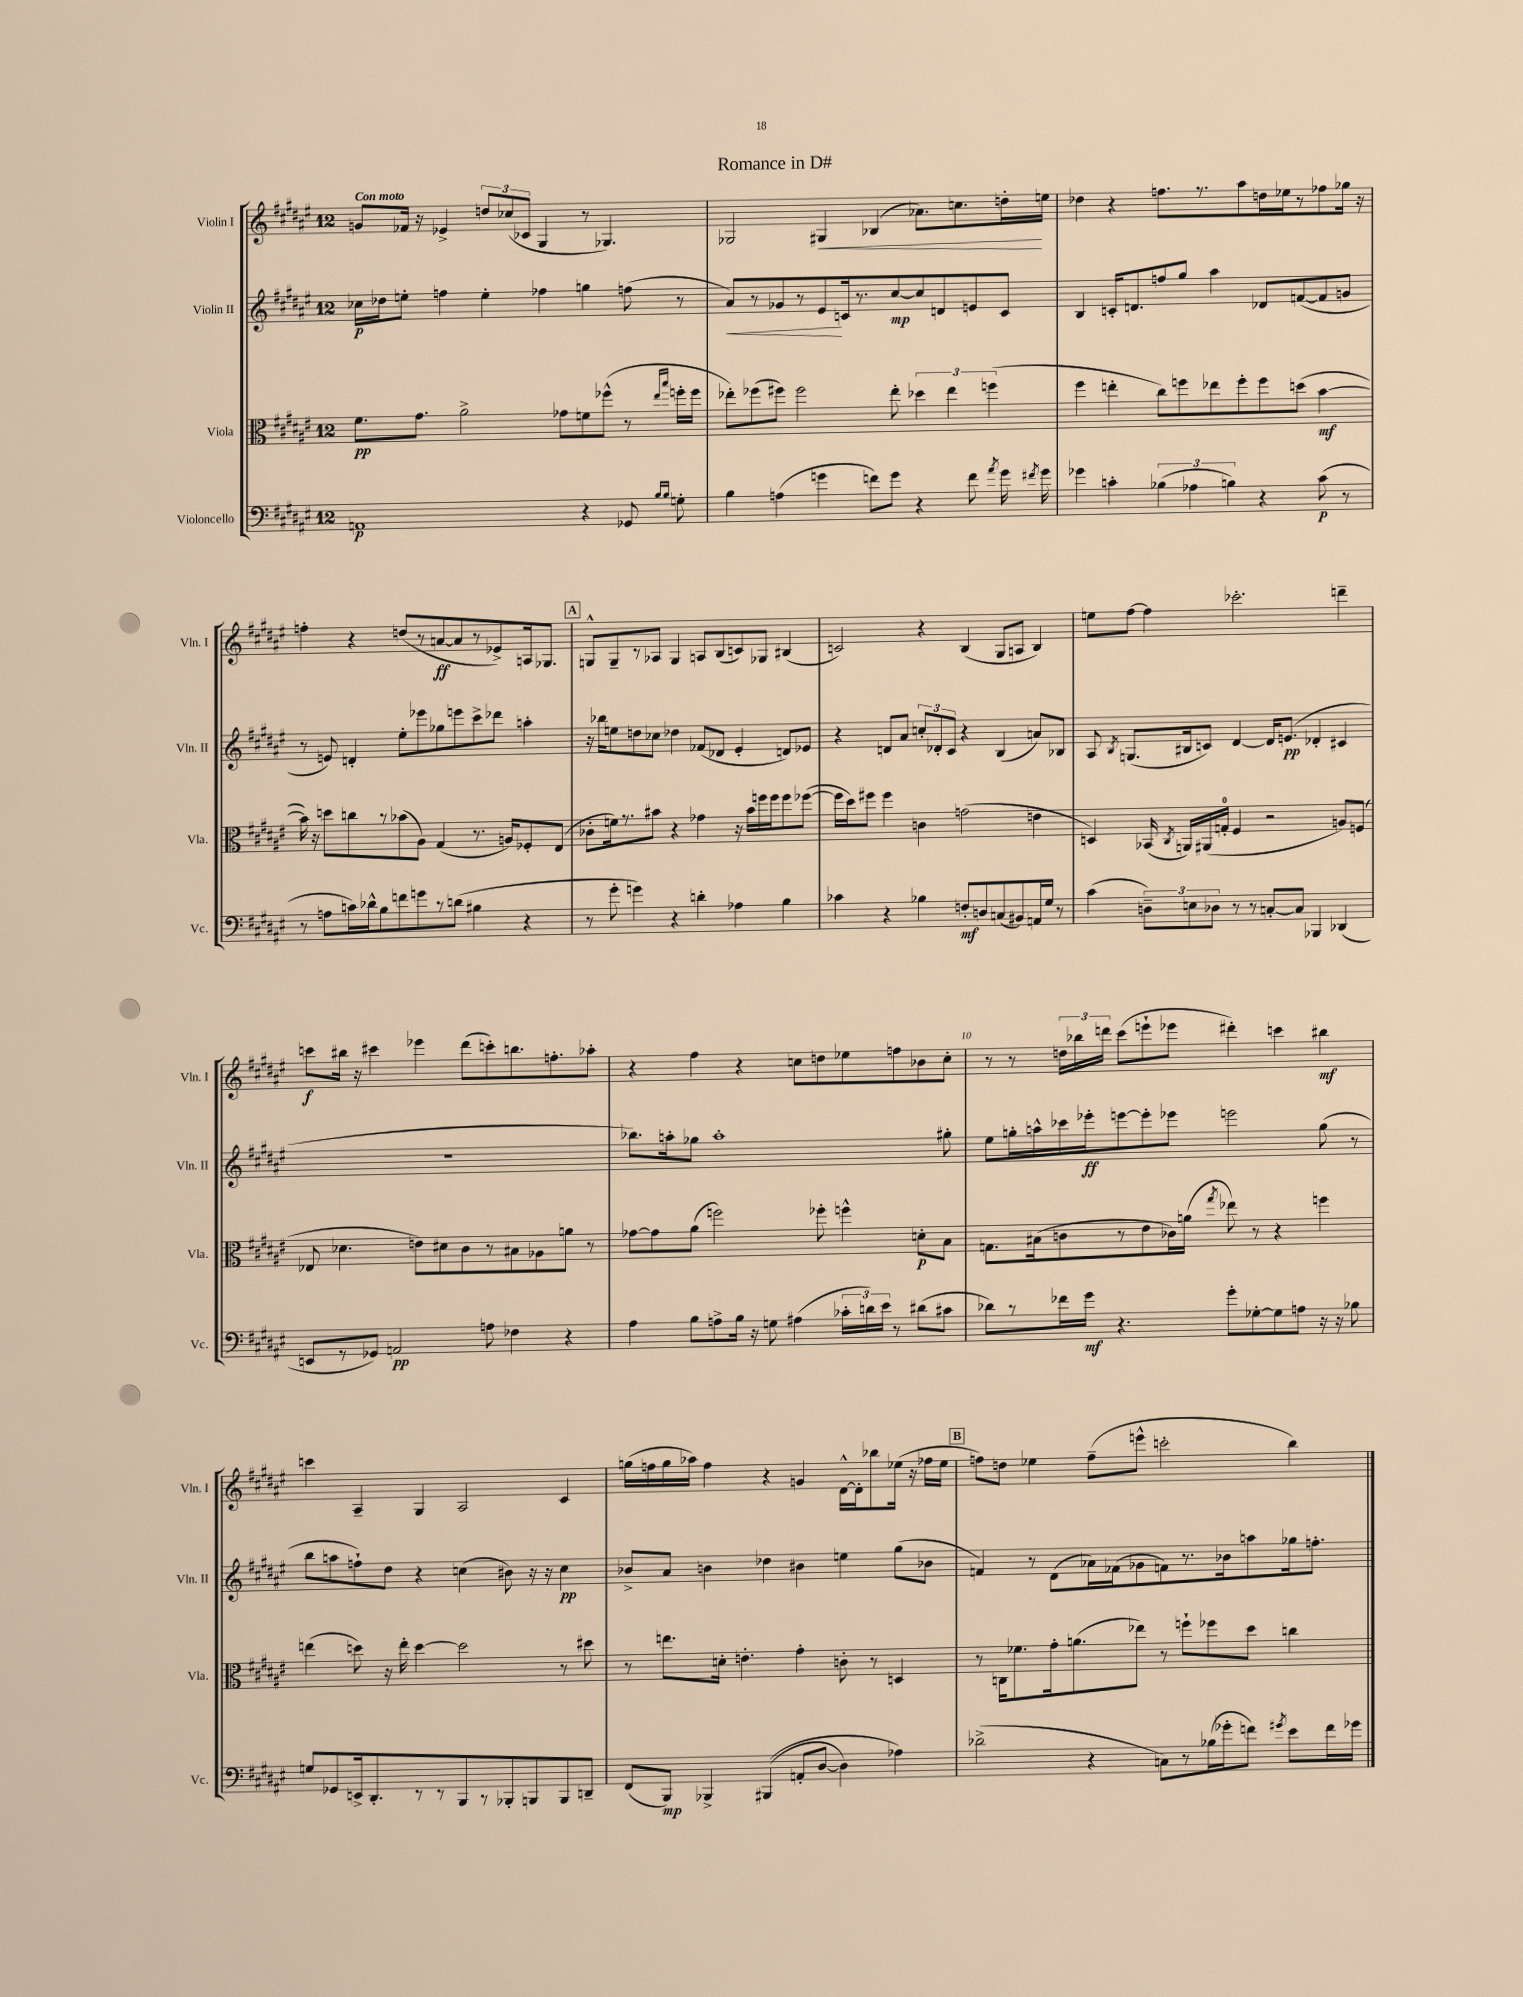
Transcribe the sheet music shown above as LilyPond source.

\header { title = "Romance in D#" }
<<
\new StaffGroup <<
\new Staff = "s0" \with { instrumentName = "Violin I" shortInstrumentName = "Vln. I" } {
    \clef treble \key fis \major \once \override Staff.TimeSignature.style = #'single-digit \time 12/8 \tempo "Con moto"
    \autoBeamOff g'8[ fes'16] r16 ees'4-> \tuplet 3/2 { d''8[ ces''8( ces'8] } gis4 r8 ges4.) |
    ges2 gis4\< bes4( aes'8.[) c''8. d''16-.\! e''16] |
    des''4 r4 f''8.[ r8. ais''8 d''16 ees''16 r8 fes''8 ges''16] r16 |
    f''4-. r4 d''8[( r8 a'8~\ff a'8 r8 ees'8->) a16 ges8.] |
    \mark \markup { \box "A" } g8[-^ g8-- r8 aes8] g4 a8[ b8( c'8) ges8] bis4( |
    c'2) r4 b4( gis8[ a8] b4) |
    e''8[ fis''8]~ fis''4 ces'''2.-. d'''4-- |
    c'''8[\f bis''16] r16 cis'''4 ees'''4 dis'''8[( c'''8-.) b''8. f''8.-. aes''8]-. |
    r4 fis''4 r4 c''8[ d''8 ees''8 f''8 bes'8 c''8]-. |
    r8 r8 \tuplet 3/2 { d''16[ bes''16 d'''16] } cis'''8[( e'''8-! ees'''8] dis'''4-.) c'''4 bis''4\mf |
    c'''4 ais4-- gis4 ais2 cis'4 |
    g''16[( f''16 g''16 aes''16]) f''4 r4 g'4 dis'16[~-^ dis'16-. bes''8 ees''16]( r16 fes''16[ ees''16] |
    \mark \markup { \box "B" } f''8[) d''8] ees''4 f''8[--( e'''8]-^ c'''2-. b''4) \bar "|." |
}
\new Staff = "s1" \with { instrumentName = "Violin II" shortInstrumentName = "Vln. II" } {
    \clef treble \key fis \major \once \override Staff.TimeSignature.style = #'single-digit \time 12/8
    \autoBeamOff ces''16[\p des''16 e''8]-. f''4 e''4-. fes''4 g''4 f''8( r8 |
    ais'8[\<) r8 ges'8 r8 eis'8\! c'16 r8. cis''8~\mp cis''8 d'8 e'8 c'8] |
    b4 c'16[-. d'8. f''8 gis''8] ais''4 des'8[ f'8~( f'8 g'8] |
    r8 e'8) d'4-. eis''8[-. ees'''8 ges''8 e'''8 cis'''8-> des'''8] a''4-. |
    \mark \markup { \box "A" } r16 bes''16[ e''8 d''8 ces''8] des''4 fes'8[( des'8] eis'4-. d'8[) ees'8] |
    r4 d'8[ ais'8] \tuplet 3/2 { c''8[-. des'8-. cis'8] } r4 b4( a'8[) bes8] |
    ais8 \acciaccatura { b8 } g8.[( bis16 c'8]) dis'4~ dis'16[ e'8.]\pp( des'4-. cis'4 |
    R1. |
    bes''8.[) a''16-. ges''8] a''1-. gis''8-. |
    eis''8[ g''16-. a''16-^ ces'''16 ees'''16-.\ff e'''8~ e'''8-. ees'''8] e'''2 g''8( r8 |
    b''8[ a''8 f''8-!) dis''8] r4 c''4( bis'8) r16 r16 c''4\pp |
    bes'8[-> ais'8] b'4 des''4 bis'4 e''4 gis''8[( bes'8] |
    \mark \markup { \box "B" } f'4) r8 dis'8[( aes'16) fes'16( ges'8 f'8) r8. bes'16 a''8 ges''16 f''8.]-. \bar "|." |
}
\new Staff = "s2" \with { instrumentName = "Viola" shortInstrumentName = "Vla." } {
    \clef alto \key fis \major \once \override Staff.TimeSignature.style = #'single-digit \time 12/8
    \autoBeamOff fis'8.[\pp gis'8.] ais'2-> ges'8[ f'8 fes''8]-^( r8 \grace { eis''16[ b''16] } f''16[-. f''16] |
    ees''8[-.) fes''8( fis''8]) fis''2 ees''8-. \tuplet 3/2 { des''4 ees''4 f''4( } |
    fis''4 e''4-. cis''8[) f''8 ees''8 f''8-. f''8 d''8]( b'4~\mf |
    b'16) r16 d''8[ c''8 r8 bes'8( ais8]) gis4( r8. a16[) fes8-. eis8]( |
    \mark \markup { \box "A" } ces'8[-. f'16) r8. bis'8] r4 ges'4 r16 bis'16[ f''16 f''16 f''8 fes''8]~( |
    fes''16[ dis''16) fis''8] fis''4 c'4 g'2( e'4 |
    d4) bes,16( \acciaccatura { cis8 } a,16[) ais,16( g16]-0-. fis4 r2 a8[) f8]( |
    ees8 des'4. e'8[) dis'8 cis'8 r8 bis8 aes8 a'8] r8 |
    ges'8[~ ges'8 ais'8]( f''2) fes''8-. f''4-^ d'8[-.\p b8] |
    g8.[ bis16( c'8 r8 eis'8 ces'16) a'16]( \acciaccatura { gis''8 } ees''8) r8 r4 f''4 |
    e''4( d''8) r16 e''16-. d''4~ d''2 r8 dis''8 |
    r8 e''8.[ d'16]-. e'4.-. gis'4-. c'8-. r8 d4 |
    \mark \markup { \box "B" } r8 c16[ fes'8. gis'16-. a'8.( ees''8]) r8 f''8[-! fes''8 dis''8] c''4 \bar "|." |
}
\new Staff = "s3" \with { instrumentName = "Violoncello" shortInstrumentName = "Vc." } {
    \clef bass \key fis \major \once \override Staff.TimeSignature.style = #'single-digit \time 12/8
    \autoBeamOff a,1\p r4 ges,8 \grace { b16[ b16] } g8-. |
    b4 a4( g'4 f'8[) g'8] r4 f'8 \acciaccatura { ais'8 } g'16 \acciaccatura { fis'8 } g'16 |
    ges'4 c'4-. \tuplet 3/2 { bes4( aes4 b4) } r4 c'8\p( r8 |
    r8 a8[ c'16) des'16-^ b8 f'8 g'8 r8 d'8]( bis4 r4 |
    \mark \markup { \box "A" } r8 gis'8-. g'4) r4 d'4-. aes4 b4 |
    ces'4 r4 bes4 f8[-.\mf d8 c8( bis,8) a,16 gis16] r8 |
    cis'4( \tuplet 3/2 { d8[--) e8 des8] } r8 r8 c8[~-. c8] bes,,4 des,4( |
    e,8[ r8 ges,8]) a,2\pp a8 fes4 r4 |
    ais4 b8[ a8-> b16] r16 g8 ais4( \tuplet 3/2 { ces'16[-. d'16) eis'16] } r8 dis'8[( cis'8] |
    des'8[) r8 fes'16 gis'16]\mf r4. gis'8[-. ges8~-. ges8 a8] r16 r16 bes8 |
    g8[ ges,8 e,16-> dis,8.-. r8 r8 b,,8 r8 bes,,8-. b,,8 b,,8 d,8]-- |
    fis,8[( b,,8]\mp) bes,,4-> bis,,4(\( a,8[-. dis8]~ dis4) aes4\) |
    \mark \markup { \box "B" } des'2->( r4 c8[) r8 bes16( ges'16-. f'8]) \acciaccatura { gis'8 } eis'8[ f'16 ges'16] \bar "|." |
}
>>
>>
\layout { \context { \Score \override BarNumber.break-visibility = ##(#f #t #t) barNumberVisibility = #(every-nth-bar-number-visible 5) } }
